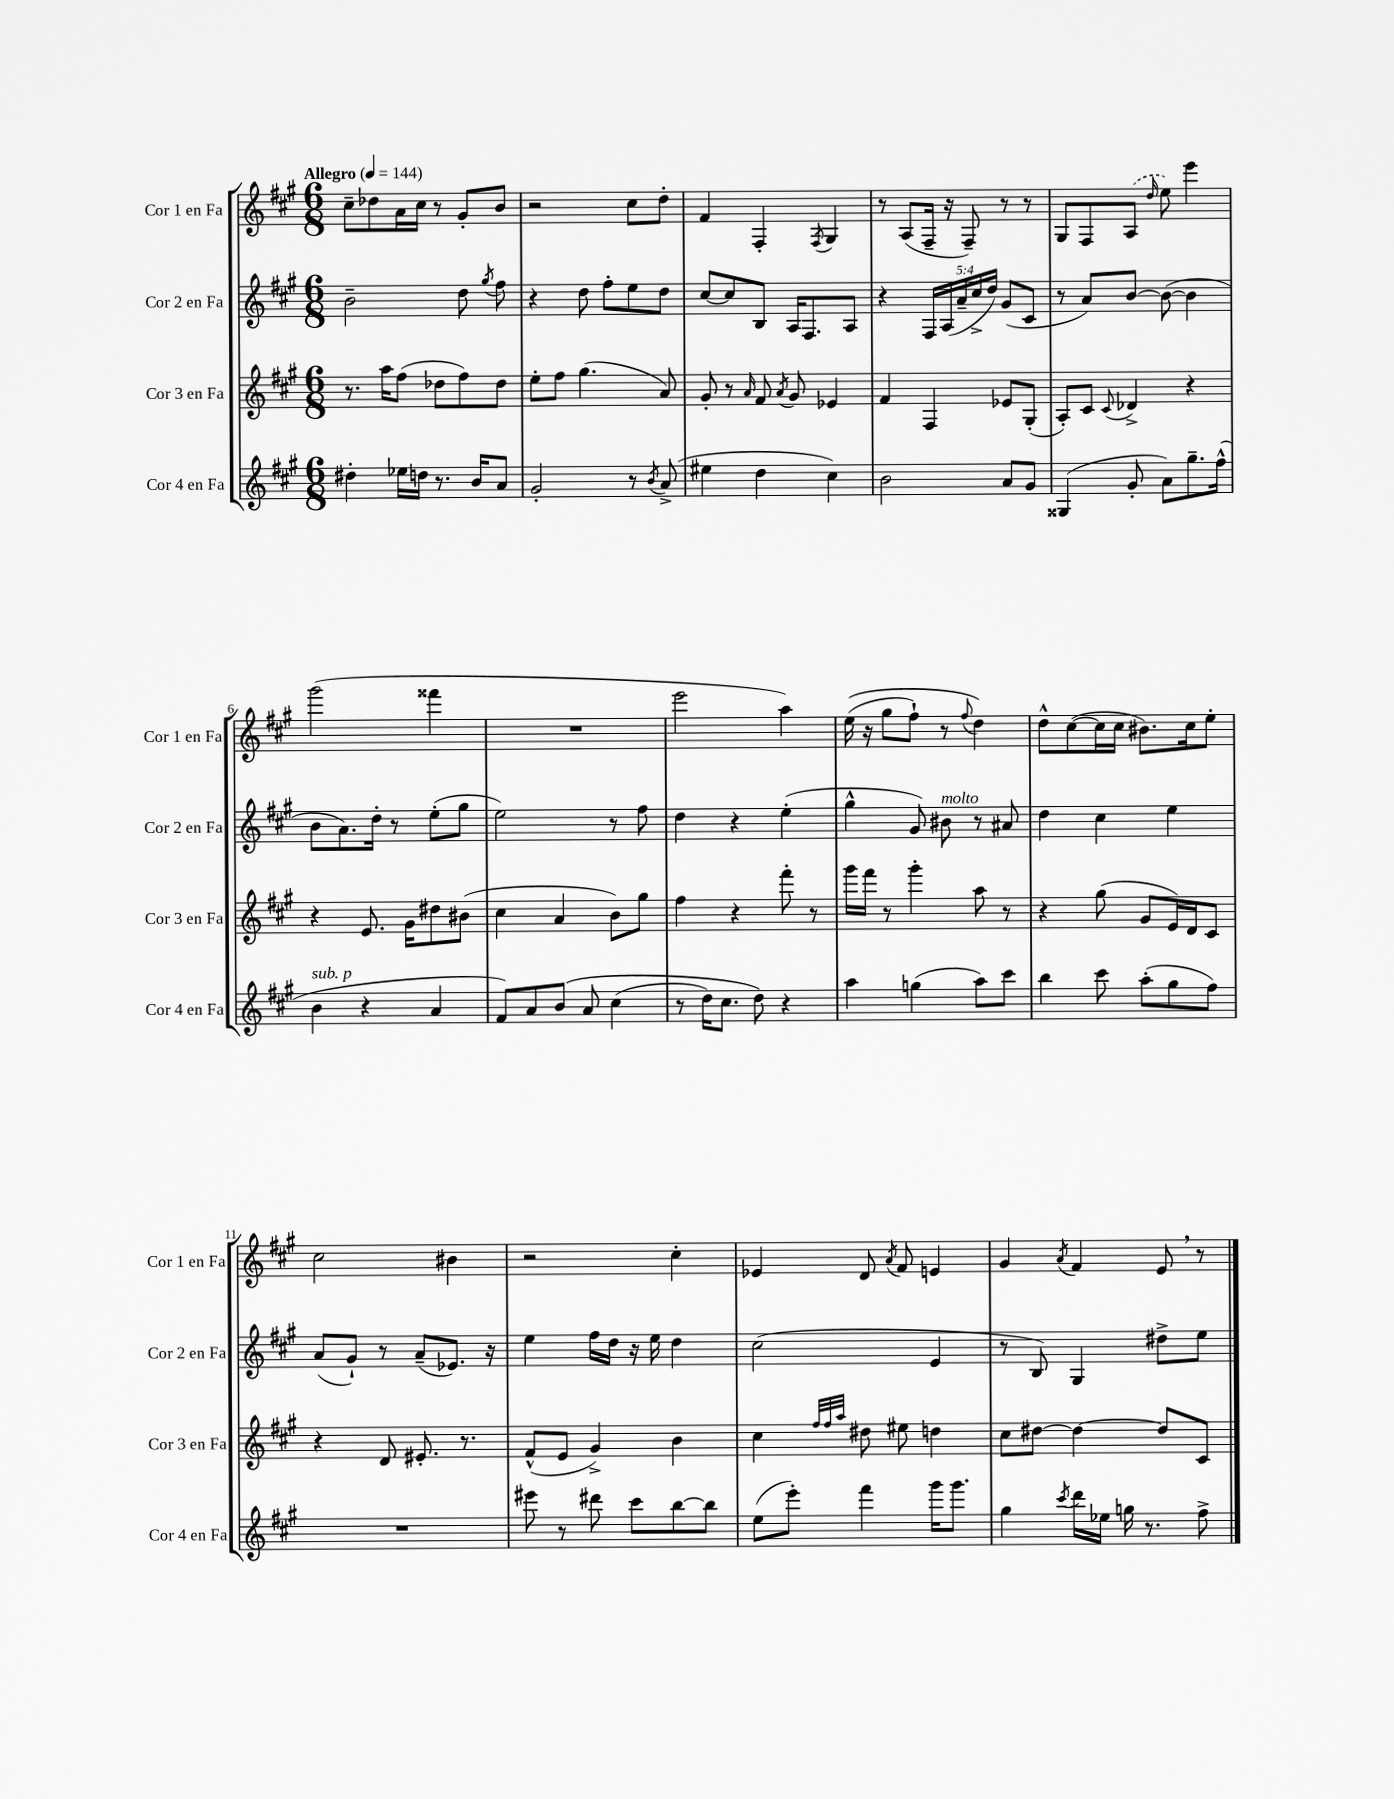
<<
\new StaffGroup <<
\new Staff = "s0" \with { instrumentName = "Cor 1 en Fa" shortInstrumentName = "Cor 1 en Fa" } {
    \clef treble \key a \major \numericTimeSignature \time 6/8 \tempo "Allegro" 4 = 144
    \autoBeamOff cis''8[-- des''8 a'16 cis''16] r8 gis'8[-. b'8] |
    r2 cis''8[ d''8]-. |
    fis'4 fis4-. \acciaccatura { fis8 } gis4 |
    r8 a8[( fis16]-- r16 fis8--) r8 r8 |
    gis8[ fis8 \once \slurDashed a8]( \grace { d''16 } e''8) e'''4 |
    gis'''2( fisis'''4 |
    R2. |
    e'''2 a''4) |
    e''16(\( r16 gis''8[ fis''8]-!) r8 \appoggiatura { fis''8 } d''4\) |
    d''8[-^ cis''8~( cis''16 cis''16] bis'8.[) cis''16 e''8]-. |
    cis''2 bis'4 |
    r2 cis''4-. |
    ees'4 d'8 \acciaccatura { a'8 } fis'8 e'4 |
    gis'4 \acciaccatura { a'8 } fis'4 e'8 \breathe r8 \bar "|." |
}
\new Staff = "s1" \with { instrumentName = "Cor 2 en Fa" shortInstrumentName = "Cor 2 en Fa" } {
    \clef treble \key a \major \numericTimeSignature \time 6/8 \override Staff.TupletNumber.text = #tuplet-number::calc-fraction-text
    \autoBeamOff b'2-- d''8 \acciaccatura { gis''8 } fis''8 |
    r4 d''8 fis''8[-. e''8 d''8] |
    cis''8[~ cis''8 b8] a16[ fis8. a8] |
    r4 \tuplet 5/4 { fis16[ a16( a'16-- cis''16-> d''16]) } gis'8[( cis'8] |
    r8 a'8[) b'8]~ b'8~( b'4 |
    b'8[ a'8.) d''16]-. r8 e''8[-.( gis''8] |
    e''2) r8 fis''8 |
    d''4 r4 e''4-.( |
    gis''4-^ gis'8) bis'8^\markup { \italic "molto" } r8 ais'8 |
    d''4 cis''4 e''4 |
    a'8[( gis'8]-!) r8 a'8[--( ees'8.]) r16 |
    e''4 fis''16[ d''16] r16 e''16 d''4 |
    cis''2( e'4 |
    r8 b8) gis4 dis''8[-> e''8] \bar "|." |
}
\new Staff = "s2" \with { instrumentName = "Cor 3 en Fa" shortInstrumentName = "Cor 3 en Fa" } {
    \clef treble \key a \major \numericTimeSignature \time 6/8
    \autoBeamOff r8. a''16[ fis''8]( des''8[ fis''8) des''8] |
    e''8[-. fis''8] gis''4.( a'8) |
    gis'8-. r8 \grace { a'16 } fis'8 \acciaccatura { a'8 } gis'8 ees'4 |
    fis'4 fis4 ees'8[ gis8]-.( |
    a8[-.) cis'8] \appoggiatura { cis'8 } des'4-> r4 |
    r4 e'8. gis'16[ dis''8 bis'8]( |
    cis''4 a'4 b'8[) gis''8] |
    fis''4 r4 fis'''8-. r8 |
    gis'''16[ fis'''16] r8 gis'''4-. a''8 r8 |
    r4 gis''8( gis'8[ e'16) d'16 cis'8] |
    r4 d'8 eis'8.-. r8. |
    fis'8[-^( e'8] gis'4->) b'4 |
    cis''4 \grace { fis''32[ fis''32 a''32] } dis''8 eis''8 d''4 |
    cis''8[ dis''8]~ dis''4~ dis''8[ cis'8] \bar "|." |
}
\new Staff = "s3" \with { instrumentName = "Cor 4 en Fa" shortInstrumentName = "Cor 4 en Fa" } {
    \clef treble \key a \major \numericTimeSignature \time 6/8
    \autoBeamOff dis''4-. ees''16[ d''16] r8. b'16[ a'8] |
    gis'2-. r8 \acciaccatura { b'8 } a'8->( |
    eis''4 d''4 cis''4) |
    b'2 a'8[ gis'8] |
    gisis4( gis'8-. a'8[) gis''8.-- fis''16]-^( |
    b'4^\markup { \italic "sub. p" } r4 a'4 |
    fis'8[) a'8 b'8]\( a'8 cis''4( |
    r8 d''16[) cis''8.] d''8\) r4 |
    a''4 g''4( a''8[) cis'''8] |
    b''4 cis'''8 a''8[-.( gis''8 fis''8]) |
    R2. |
    eis'''8 r8 dis'''8 cis'''8[ b''8~ b''8] |
    e''8[( e'''8]-.) fis'''4 gis'''16[ gis'''8.] |
    gis''4 \acciaccatura { cis'''8 } d'''16[ ees''16] g''16 r8. fis''8-> \bar "|." |
}
>>
>>
